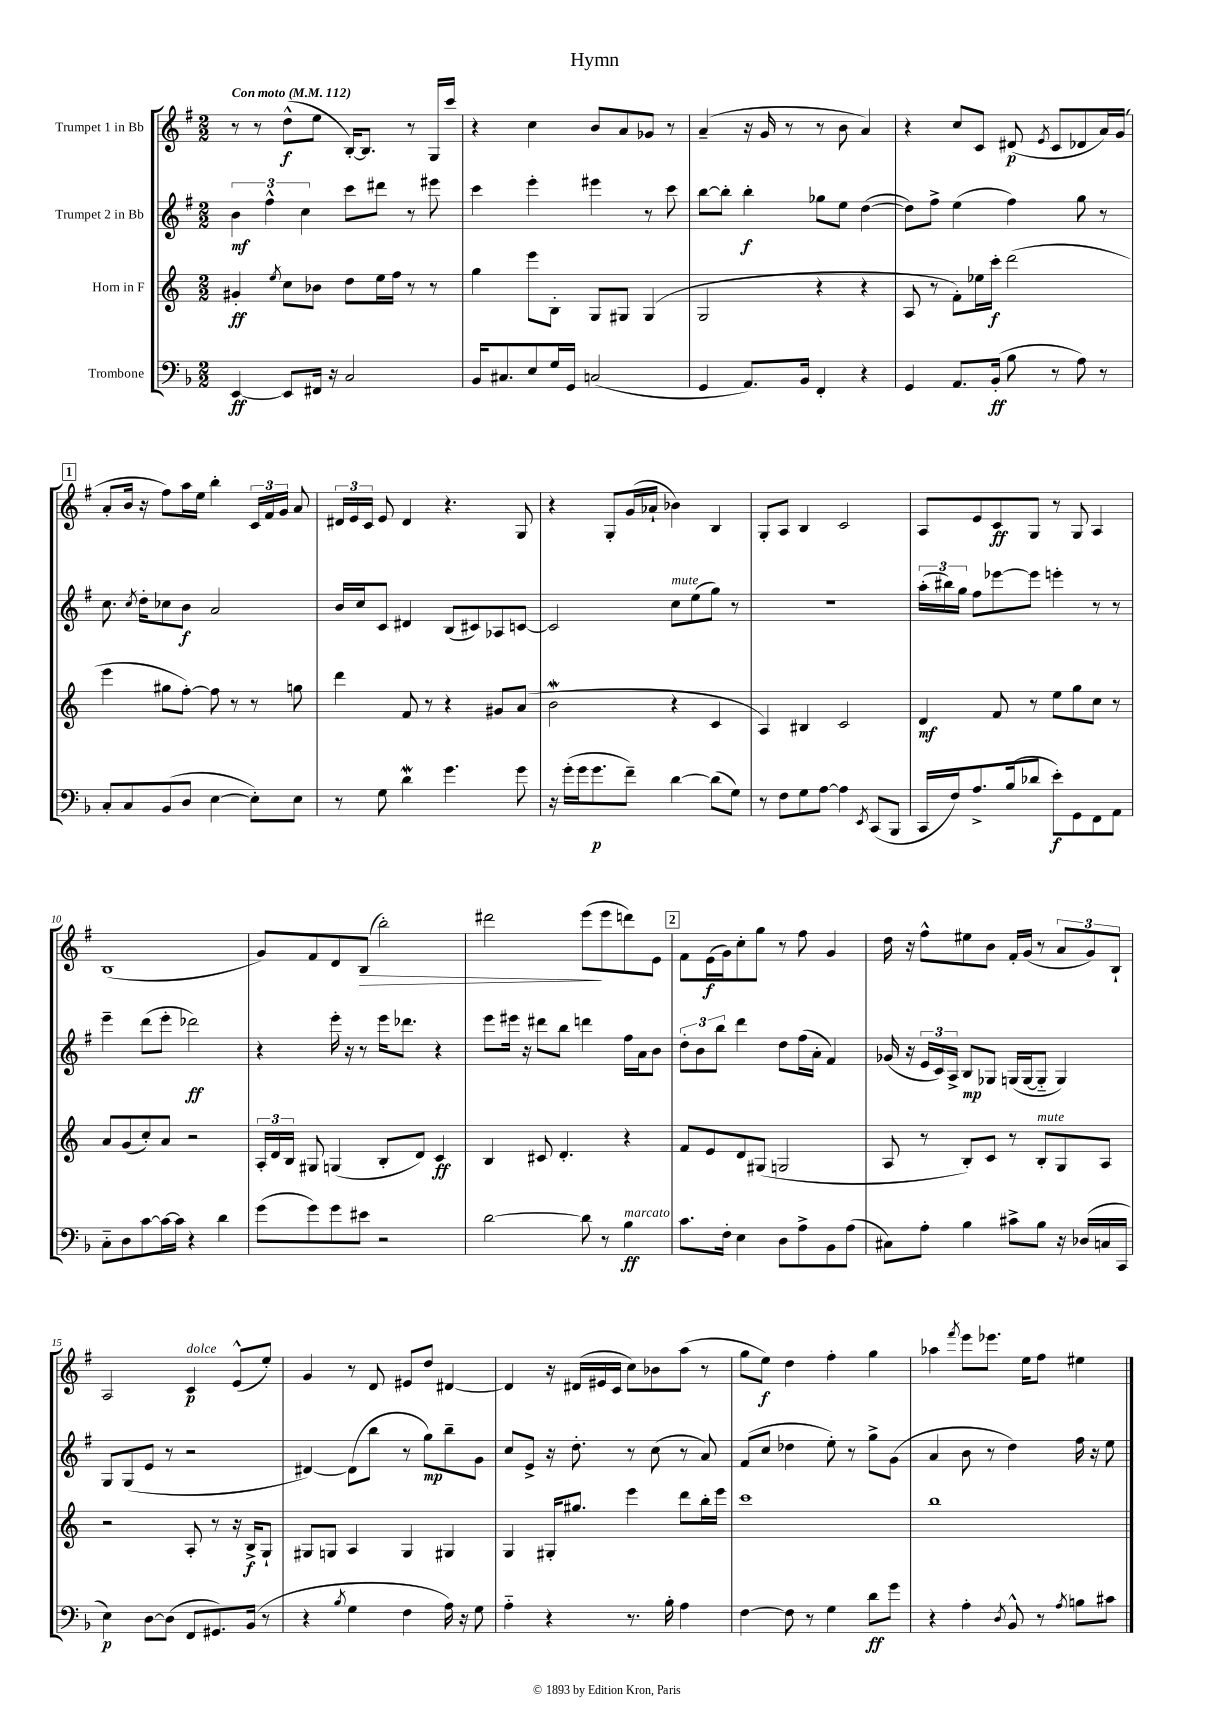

**kern	**dynam	**kern	**dynam	**kern	**dynam	**kern	**dynam
*part4	*part4	*part3	*part3	*part2	*part2	*part1	*part1
*staff4	*staff4	*staff3	*staff3	*staff2	*staff2	*staff1	*staff1
*I"Trombone	*	*I"Horn in F	*	*I"Trumpet 2 in Bb	*	*I"Trumpet 1 in Bb	*
*clefF4	*	*clefG2	*	*clefG2	*	*clefG2	*
*k[b-]	*	*k[]	*	*k[f#]	*	*k[f#]	*
*M2/2	*	*M2/2	*	*M2/2	*	*M2/2	*
*MM112	*	*MM112	*	*MM112	*	*MM112	*
=1	=1	=1	=1	=1	=1	=1	=1
!	!	!	!	!	!	!LO:TX:a:B:t=Con moto	!
[4EE/	ff	4g#X'/	ff	6b\	mf	8r	.
.	.	.	.	.	.	8r	.
.	.	.	.	6ff#^^\	.	.	.
.	.	8qee/	.	.	.	.	.
8EE/L]	.	8cc\L	.	.	.	(8dd^^\L	f
.	.	.	.	6cc\	.	.	.
16FF#X/Jk	.	8b-X\J	.	.	.	8ee\J	.
16r	.	.	.	.	.	.	.
2C/	.	8dd\L	.	8ccc\L	.	[16B'/KL)	.
.	.	.	.	.	.	8.B/J]	.
.	.	16ee\L	.	8ddd#X\J	.	.	.
.	.	16ff\JJ	.	.	.	.	.
.	.	8r	.	8r	.	8r	.
.	.	8r	.	8eee#X\	.	16G/LL	.
.	.	.	.	.	.	16ccc/JJ	.
=2	=2	=2	=2	=2	=2	=2	=2
16BB-/KL	.	4gg\	.	4ccc\	.	4r	.
8.C#X/	.	.	.	.	.	.	.
8E/	.	8eee\L	.	4eee'\	.	4cc\	.
16G/L	.	8B'\J	.	.	.	.	.
16GG/JJ	.	.	.	.	.	.	.
(2Cn/	.	8G/L	.	4eee#X\	.	8b/L	.
.	.	8G#X/J	.	.	.	8a/	.
.	.	(4G#/	.	8r	.	8g-X/J	.
.	.	.	.	8ccc\	.	8r	.
=3	=3	=3	=3	=3	=3	=3	=3
4GG/	.	2G/	.	[8bb\L	.	(4a~/	.
.	.	.	.	8bb'\J]	.	.	.
8.AA/L)	.	.	.	4bb'\	f	16r	.
.	.	.	.	.	.	16g/	.
.	.	.	.	.	.	8r	.
16BB-/Jk	.	.	.	.	.	.	.
4FF'/	.	4r	.	8gg-X\L	.	8r	.
.	.	.	.	8ee\J	.	8b\	.
4r	.	4r	.	([4dd\	.	4a/)	.
=4	=4	=4	=4	=4	=4	=4	=4
4GG/	.	8A/	.	8dd\L])	.	4r	.
.	.	8r	.	8ff#^\J	.	.	.
8.AA/L	.	8f'\L)	.	(4ee\	.	8cc/L	.
.	.	16ee-X\L	.	.	.	8c/J	.
(16BB-'/Jk	ff	16ccc'\JJ	f	.	.	.	.
8B-\	.	(2ddd\	.	4ff#\)	.	(8d#X/	p
.	.	.	.	.	.	8qe/	.
8r	.	.	.	.	.	8c/L	.
8A\)	.	.	.	8gg\	.	8d-X/	.
8r	.	.	.	8r	.	16a/L)	.
.	.	.	.	.	.	(16g/JJ	.
!!LO:LB:g=z
!!LO:REH:place=s1:t=1
=5	=5	=5	=5	=5	=5	=5	=5
8C'/L	.	4eee\	.	8.cc\	.	8a'/L	.
8C/	.	.	.	.	.	16b/Jk	.
.	.	.	.	8qcc/	.	.	.
.	.	.	.	16dd'\KL	.	16r	.
(8BB-/	.	8gg#X\L	.	8cc-X\	.	8ff#\L)	.
8D/J	.	[8ff'\J)	.	8b\J	f	16aa\L	.
.	.	.	.	.	.	16ee\JJ	.
[4E\	.	8ff\]	.	2a/	.	4bb'\	.
.	.	8r	.	.	.	.	.
8E'\L])	.	8r	.	.	.	24c/LL	.
.	.	.	.	.	.	24f#/	.
.	.	.	.	.	.	24g/JJ	.
8E\J	.	8ggn\	.	.	.	8a/	.
=6	=6	=6	=6	=6	=6	=6	=6
8r	.	4ddd\	.	16b/LL	.	24d#X/LL	.
.	.	.	.	.	.	24e/	.
.	.	.	.	16cc/J	.	.	.
.	.	.	.	.	.	24c/JJ	.
8G\	.	.	.	8c/J	.	8e/	.
4dW\	.	8f/	.	4d#X/	.	4d#/	.
.	.	8r	.	.	.	.	.
4.g\	.	4r	.	(8B/L	.	4.r	.
.	.	.	.	8c#X/)	.	.	.
.	.	8g#X/L	.	8A-X/	.	.	.
8g\	.	(8a/J	.	[8cn/J	.	8G/	.
=7	=7	=7	=7	=7	=7	=7	=7
16r	.	2bW\	.	2c/]	.	4r	.
(16g'\LL	.	.	.	.	.	.	.
16g\J	.	.	.	.	.	.	.
8.g\	p	.	.	.	.	.	.
.	.	.	.	.	.	8G'/L	.
8f~\J)	.	.	.	.	.	(16g/L	.
.	.	.	.	.	.	16a-X`/JJ	.
!	!	!	!	!LO:TX:a:i:t=mute	!	!	!
[4d\	.	4r	.	8cc\L	.	4b-X\)	.
.	.	.	.	(8ee\	.	.	.
(8d\L]	.	4c/	.	8gg\J)	.	4B/	.
8G\J)	.	.	.	8r	.	.	.
=8	=8	=8	=8	=8	=8	=8	=8
8r	.	4A/)	.	1r	.	8G'/L	.
8F\L	.	.	.	.	.	8A/J	.
8G\	.	4B#X/	.	.	.	4B/	.
[8A\J	.	.	.	.	.	.	.
4A\]	.	2c/	.	.	.	2c/	.
8qEE/	.	.	.	.	.	.	.
(8CC/L	.	.	.	.	.	.	.
8BBB-/J	.	.	.	.	.	.	.
=9	=9	=9	=9	=9	=9	=9	=9
16CC/LL	.	4d/	mf	(24aa'\LL	.	8A/L	.
.	.	.	.	24bb#X\)	.	.	.
16F/J)	.	.	.	.	.	.	.
.	.	.	.	24gg\JJ	.	.	.
8.A^/	.	.	.	8ff#\L	.	8e/	.
.	.	8f/	.	[8eee-X\	.	8c/	ff
(16B-/k	.	.	.	.	.	.	.
8d-X/J	.	8r	.	8eee-\J]	.	8G/J	.
8e'\L)	f	8ee\L	.	4eeen'\	.	8r	.
8GG\	.	8gg\	.	.	.	8G/	.
8FF\	.	8cc\J	.	8r	.	4A/	.
8AA\J	.	8r	.	8r	.	.	.
!!LO:LB:g=z
=10	=10	=10	=10	=10	=10	=10	=10
8C\L	.	8a/L	.	4eee~\	.	(1B	.
8D\	.	(8g/	.	.	.	.	.
[8c\	.	8cc'/)	.	(8ddd\L	.	.	.
16c\L_	.	8a/J	.	8eee'\J	.	.	.
16c\JJ]	.	.	.	.	.	.	.
4r	.	2r	.	2ddd-X\)	ff	.	.
4d\	.	.	.	.	.	.	.
=11	=11	=11	=11	=11	=11	=11	=11
(8g\L	.	24A'/LL	.	4r	.	8g/L)	.
.	.	24d/	.	.	.	.	.
.	.	24B/JJ	.	.	.	.	.
8g\)	.	8G#X/	.	.	.	8f#/	.
8g\	.	(4Gn/	.	16eee'\	.	8d/	.
.	.	.	.	16r	.	.	.
!	!	!	!	!	!	!	!LO:HP:b
8e#X\J	.	.	.	8r	.	(8B/J	>
2r	.	8B'/L	.	16eee\KL	.	2bb'\)	.
.	.	.	.	8.ddd-X\J	.	.	.
.	.	8d/J)	.	.	.	.	.
.	.	4c/	ff	4r	.	.	.
=12	=12	=12	=12	=12	=12	=12	=12
[2d\	.	4B/	.	8eee\L	.	2ddd#X\	.
.	.	.	.	16eee#X\Jk	.	.	.
.	.	.	.	16r	.	.	.
.	.	8c#X/	.	8ddd#X\L	.	.	.
.	.	4.d'/	.	8bb\J	.	.	.
8d\]	.	.	.	4dddn\	.	(8eee\L	.
8r	.	.	.	.	.	8eee\	]
!LO:TX:a:i:t=marcato	!	!	!	!	!	!	!
4B-\	ff	4r	.	16ff#\LL	.	8dddn\)	.
.	.	.	.	16a\J	.	.	.
.	.	.	.	8b\J	.	8e\J	.
!!LO:REH:place=s1:t=2
=13	=13	=13	=13	=13	=13	=13	=13
8.c\L	.	8f/L	.	12dd'\L	.	8f#\L	.
.	.	.	.	12b\	.	.	.
.	.	8e/	.	.	.	(16e\L	f
.	.	.	.	12bb\J	.	.	.
16F'\Jk	.	.	.	.	.	16g\J)	.
4E\	.	8d/	.	4ddd\	.	8cc'\	.
.	.	(8G#X/J	.	.	.	8gg\J	.
8D\L	.	2Gn/	.	8dd\L	.	8r	.
8A^\	.	.	.	(16ff#\L	.	8ff#\	.
.	.	.	.	16a'\JJ	.	.	.
8BB-\	.	.	.	4f#/)	.	4g/	.
(8A\J	.	.	.	.	.	.	.
=14	=14	=14	=14	=14	=14	=14	=14
8C#X\L)	.	8A/	.	(16g-X/	.	16dd\	.
.	.	.	.	16r	.	16r	.
8A'\J	.	8r	.	24e/LL	.	8ff#^^\L	.
.	.	.	.	24c/)	.	.	.
.	.	.	.	24A^/JJ	.	.	.
4B-\	.	8B'/L)	.	8B/L	mp	8ee#X\	.
.	.	8c/J	.	8G-X/J	.	8b\J	.
8c#X^\L	.	8r	.	(16Gn/LL	.	16f#'/LL	.
.	.	.	.	[16G/J	.	(16g/JJ	.
!	!	!LO:TX:a:i:t=mute	!	!	!	!	!
8B-\J	.	8B'/L	.	8G/J]	.	8r	.
16r	.	8G/	.	4G/)	.	12a/L	.
(16D-X/LL	.	.	.	.	.	.	.
.	.	.	.	.	.	12g/)	.
16Cn/	.	8A/J	.	.	.	.	.
.	.	.	.	.	.	12B`/J	.
16CC/JJ	.	.	.	.	.	.	.
!!LO:LB:g=z
=15	=15	=15	=15	=15	=15	=15	=15
4E\)	p	2r	.	8G/L	.	2A/	.
.	.	.	.	(8G/	.	.	.
[8D\L	.	.	.	8e/J	.	.	.
(8D\J]	.	.	.	8r	.	.	.
!	!	!	!	!	!	!LO:TX:a:i:t=dolce	!
8FF/L	.	8A'/	.	2r	.	4c/	p
8.GG#X/)	.	8r	.	.	.	.	.
.	.	16r	.	.	.	(8e^^/L	.
(16BB-/Jk	.	16B^/KL	f	.	.	.	.
8r	.	8G`/J	.	.	.	8ee'/J)	.
=16	=16	=16	=16	=16	=16	=16	=16
4r	.	8G#X/L	.	[4d#X/)	.	4g/	.
.	.	8Gn/J	.	.	.	.	.
8qB-/	.	.	.	.	.	.	.
4G\	.	4A/	.	(8d#\L]	.	8r	.
.	.	.	.	8bb\J	.	8d/	.
4F\	.	4G/	.	8r	.	8e#X/L	.
.	.	.	.	8gg\L)	mp	8dd/J	.
16A\)	.	4G#X/	.	8bb~\	.	[4d#X/	.
16r	.	.	.	.	.	.	.
8G\	.	.	.	8g\J	.	.	.
=17	=17	=17	=17	=17	=17	=17	=17
4A\	.	4G/	.	8cc/L	.	4d#/]	.
.	.	.	.	8e^/J	.	.	.
4r	.	16G#X'/KL	.	16r	.	16r	.
.	.	8.gg#X/J	.	8.dd'\	.	(16d#X/LL	.
.	.	.	.	.	.	16e#X/	.
.	.	.	.	.	.	16c/JJ	.
8.r	.	4eee\	.	8r	.	8cc\L)	.
.	.	.	.	(8cc\	.	8b-X\	.
16B-'\	.	.	.	.	.	.	.
4A\	.	8ddd\L	.	8r	.	(8aa\J	.
.	.	16bb'\L	.	8a/)	.	8r	.
.	.	16eee\JJ	.	.	.	.	.
=18	=18	=18	=18	=18	=18	=18	=18
[4F\	.	1ccc	.	(8f#/L	.	8gg\L	.
.	.	.	.	8cc/J	.	8ee\J)	f
8F\]	.	.	.	4dd-X\	.	4dd\	.
8r	.	.	.	.	.	.	.
4G\	.	.	.	8ee'\)	.	4ff#'\	.
.	.	.	.	8r	.	.	.
8d\L	ff	.	.	8gg^\L	.	4gg\	.
8g\J	.	.	.	(8g\J	.	.	.
=19	=19	=19	=19	=19	=19	=19	=19
4r	.	1bb	.	4a/	.	4aa-X\	.
.	.	.	.	.	.	8qfff#/	.
4A'\	.	.	.	8b\	.	8eee\L	.
.	.	.	.	8r	.	8.eee-X\J	.
8qD/	.	.	.	.	.	.	.
8BB-^^/	.	.	.	4dd\)	.	.	.
.	.	.	.	.	.	16ee\KL	.
8r	.	.	.	.	.	8ff#\J	.
8qA/	.	.	.	.	.	.	.
8Bn\L	.	.	.	16ff#\	.	4ee#X\	.
.	.	.	.	16r	.	.	.
8c#X\J	.	.	.	8ee\	.	.	.
==	==	==	==	==	==	==	==
*-	*-	*-	*-	*-	*-	*-	*-
